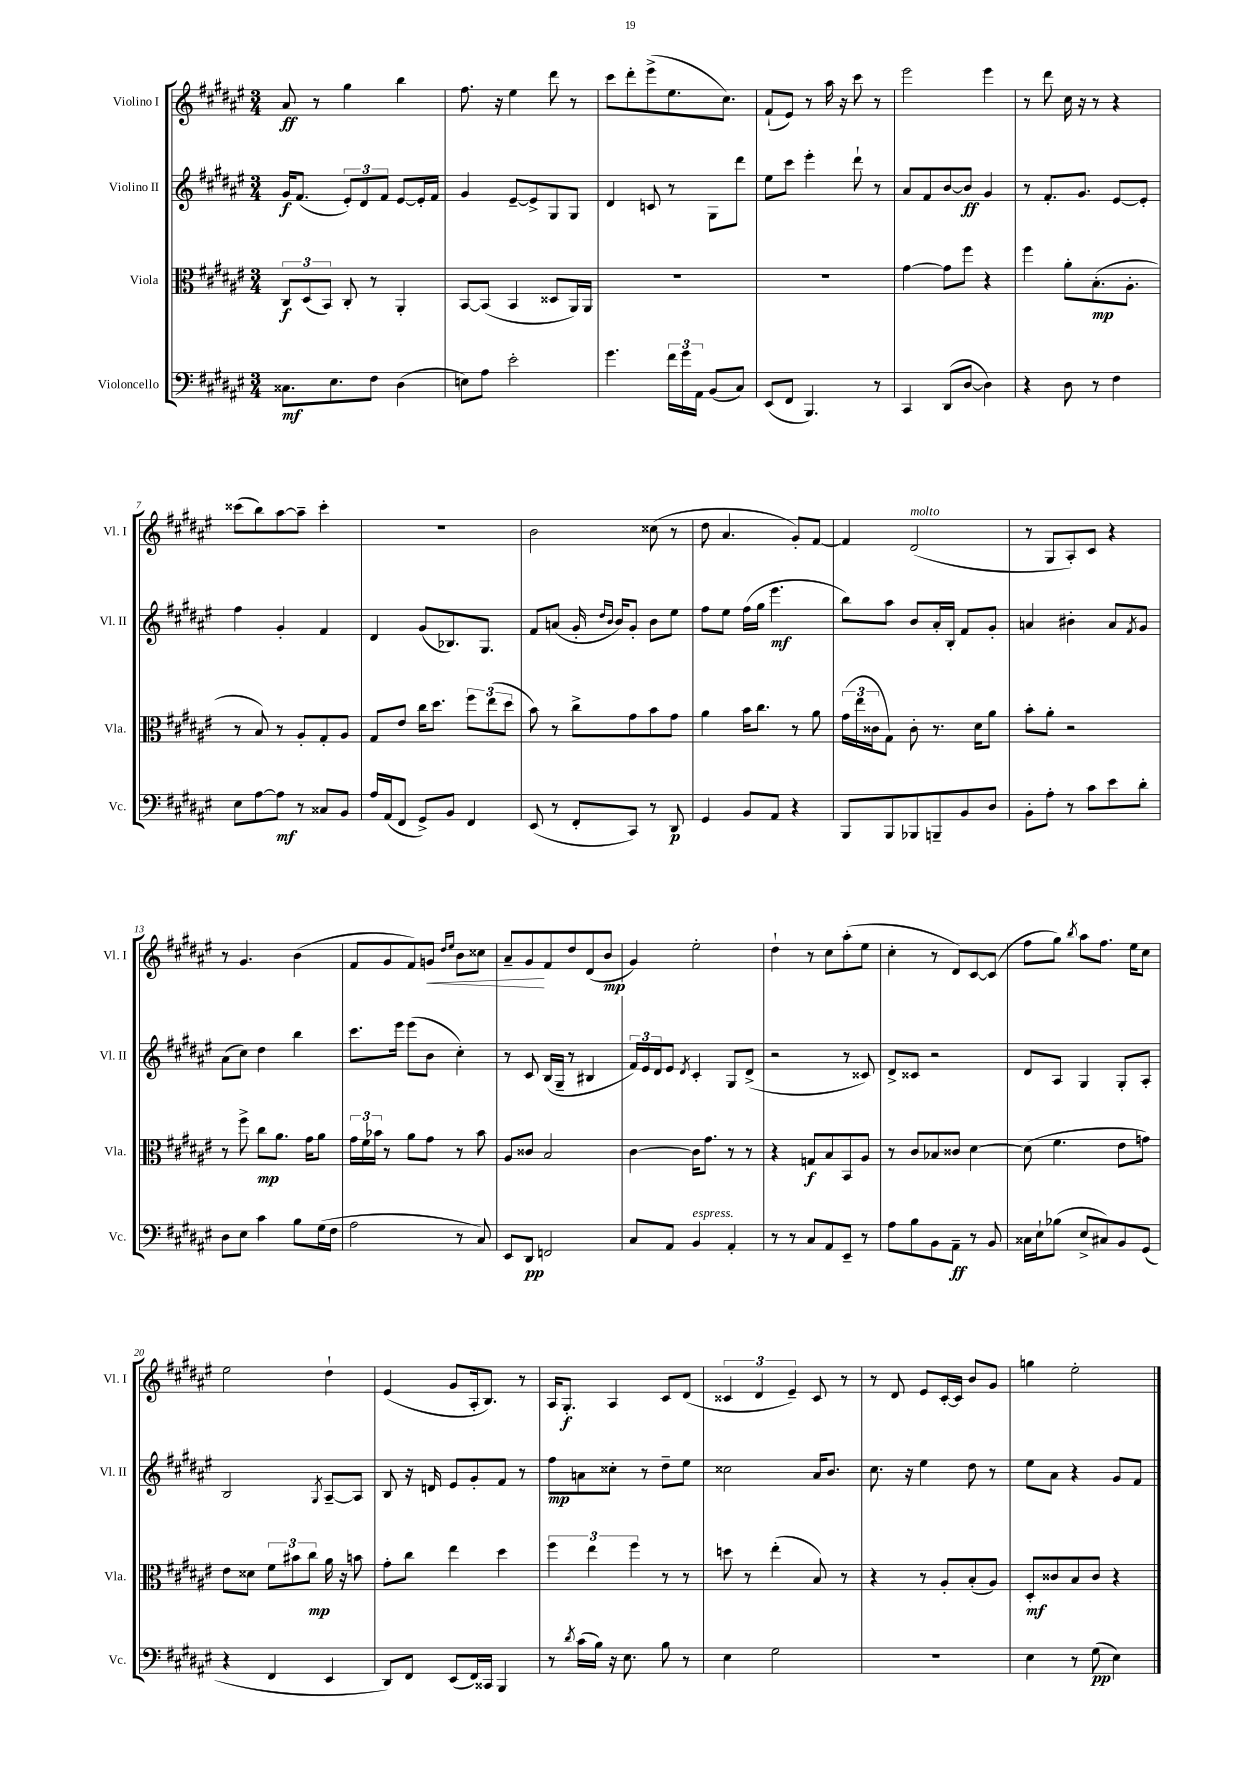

**kern	**dynam	**kern	**dynam	**kern	**dynam	**kern	**dynam
*part4	*part4	*part3	*part3	*part2	*part2	*part1	*part1
*staff4	*staff4	*staff3	*staff3	*staff2	*staff2	*staff1	*staff1
*I"Violoncello	*	*I"Viola	*	*I"Violino II	*	*I"Violino I	*
*I'Vc.	*	*I'Vla.	*	*I'Vl. II	*	*I'Vl. I	*
*clefF4	*	*clefC3	*	*clefG2	*	*clefG2	*
*k[f#c#g#d#a#e#]	*	*k[f#c#g#d#a#e#]	*	*k[f#c#g#d#a#e#]	*	*k[f#c#g#d#a#e#]	*
*M3/4	*	*M3/4	*	*M3/4	*	*M3/4	*
=1	=1	=1	=1	=1	=1	=1	=1
8.C##X\L	mf	12C#/L	f	16g#/KL	f	8a#/	ff
.	.	.	.	(8.f#/J	.	.	.
.	.	(12D#/	.	.	.	.	.
.	.	.	.	.	.	8r	.
.	.	12BB/J)	.	.	.	.	.
8.E#\	.	.	.	.	.	.	.
.	.	8C#'/	.	12e#'/L)	.	4gg#\	.
.	.	.	.	12d#/	.	.	.
8F#\J	.	8r	.	.	.	.	.
.	.	.	.	12f#/J	.	.	.
(4D#\	.	4AA#'/	.	[8e#/L	.	4bb\	.
.	.	.	.	16e#'/L]	.	.	.
.	.	.	.	16f#/JJ	.	.	.
=2	=2	=2	=2	=2	=2	=2	=2
8En\L)	.	[8BB/L	.	4g#/	.	8.ff#\	.
8A#\J	.	(8BB/J]	.	.	.	.	.
.	.	.	.	.	.	16r	.
2e#'\	.	4BB/	.	[8e#~/L	.	4ee#\	.
.	.	.	.	8e#^/]	.	.	.
.	.	8D##X/L	.	8G#/	.	8ddd#\	.
.	.	16AA#/L)	.	8G#/J	.	8r	.
.	.	16AA#/JJ	.	.	.	.	.
=3	=3	=3	=3	=3	=3	=3	=3
4.g#\	.	2.r	.	4d#/	.	8ccc#\L	.
.	.	.	.	.	.	8ddd#'\	.
.	.	.	.	8cn/	.	(8eee#^\	.
24f#\LL	.	.	.	8r	.	8.ee#\	.
24g#\	.	.	.	.	.	.	.
24AA#\JJ	.	.	.	.	.	.	.
(8BB/L	.	.	.	8G#\L	.	.	.
.	.	.	.	.	.	8.cc#\J)	.
8C#/J)	.	.	.	8ddd#\J	.	.	.
=4	=4	=4	=4	=4	=4	=4	=4
(8EE#/L	.	2.r	.	8ee#\L	.	(8f#`/L	.
8FF#/J	.	.	.	8ccc#\J	.	8e#/J)	.
4.BBB/)	.	.	.	4eee#'\	.	8r	.
.	.	.	.	.	.	16aa#\	.
.	.	.	.	.	.	16r	.
.	.	.	.	8ddd#`\	.	8ccc#\	.
8r	.	.	.	8r	.	8r	.
=5	=5	=5	=5	=5	=5	=5	=5
4CC#/	.	[4g#\	.	8a#/L	.	2eee#\	.
.	.	.	.	8f#/	.	.	.
(8DD#/L	.	8g#\L]	.	[8b/	.	.	.
[8D#/J	.	8ff#\J	.	8b/J]	ff	.	.
4D#\])	.	4r	.	4g#/	.	4eee#\	.
=6	=6	=6	=6	=6	=6	=6	=6
4r	.	4ff#\	.	8r	.	8r	.
.	.	.	.	8.f#'/L	.	8ddd#\	.
8D#\	.	8a#'\L	.	.	.	16cc#\	.
.	.	.	.	8.g#/J	.	16r	.
8r	.	(8.B'\	mp	.	.	8r	.
4F#\	.	.	.	[8e#/L	.	4r	.
.	.	8.A#'\J	.	.	.	.	.
.	.	.	.	8e#'/J]	.	.	.
!!LO:LB:g=z
=7	=7	=7	=7	=7	=7	=7	=7
8E#\L	.	8r	.	4ff#\	.	(8ccc##X\L	.
[8A#\	.	8B/)	.	.	.	8bb\)	.
8A#\J]	mf	8r	.	4g#'/	.	[8aa#\	.
8r	.	8A#'/L	.	.	.	8aa#~\J]	.
8C##X/L	.	8G#'/	.	4f#/	.	4ccc##'\	.
8BB/J	.	8A#/J	.	.	.	.	.
=8	=8	=8	=8	=8	=8	=8	=8
16A#/LL	.	8G#/L	.	4d#/	.	2.r	.
(16AA#/J	.	.	.	.	.	.	.
8FF#/J	.	8e#/J	.	.	.	.	.
8GG#^/L)	.	16cc#\KL	.	(8g#/L	.	.	.
.	.	8.dd#\J	.	.	.	.	.
8BB/J	.	.	.	8.B-X/)	.	.	.
4FF#/	.	12ff#\L	.	.	.	.	.
.	.	.	.	8.G#/J	.	.	.
.	.	(12ee#\	.	.	.	.	.
.	.	12dd#\J	.	.	.	.	.
=9	=9	=9	=9	=9	=9	=9	=9
(8EE#/	.	8b\)	.	8f#/L	.	2b\	.
8r	.	8r	.	(8an/J	.	.	.
8FF#'/L	.	8cc#^\L	.	16g#'/	.	.	.
.	.	.	.	16qqdd#/LL	.	.	.
.	.	.	.	16qqb/JJ	.	.	.
.	.	.	.	16b/KL)	.	.	.
8CC#/J)	.	8g#\	.	8g#'/J	.	.	.
8r	.	8b\	.	8b\L	.	(8cc##X\	.
8DD#/	p	8g#\J	.	8ee#\J	.	8r	.
=10	=10	=10	=10	=10	=10	=10	=10
4GG#/	.	4a#\	.	8ff#\L	.	8dd#\	.
.	.	.	.	8ee#\J	.	4.a#/	.
8BB/L	.	16b\KL	.	(16ff#\LL	.	.	.
.	.	8.cc#\J	.	16gg#\JJ	.	.	.
8AA#/J	.	.	.	4.eee#\	mf	.	.
4r	.	8r	.	.	.	8g#'/L)	.
.	.	8a#\	.	.	.	[8f#/J	.
=11	=11	=11	=11	=11	=11	=11	=11
8BBB/L	.	(24g#\LL	.	8bb\L)	.	4f#/]	.
.	.	24ee#\	.	.	.	.	.
.	.	24c##X\J	.	.	.	.	.
8BBB/	.	8G#\J)	.	8aa#\J	.	.	.
!	!	!	!	!	!	!LO:TX:a:i:t=molto	!
8BBB-X/	.	8c##'\	.	8b/L	.	(2d#/	.
8BBBn~/	.	8.r	.	16a#'/L	.	.	.
.	.	.	.	16B'/JJ	.	.	.
8BB/	.	.	.	8f#/L	.	.	.
.	.	16d#\KL	.	.	.	.	.
8D#/J	.	8a#\J	.	8g#'/J	.	.	.
=12	=12	=12	=12	=12	=12	=12	=12
8BB'\L	.	8b'\L	.	4an/	.	8r	.
8A#'\J	.	8a#'\J	.	.	.	8G#/L	.
8r	.	2r	.	4b#X'\	.	8A#'/)	.
8c#\L	.	.	.	.	.	8c#/J	.
8e#\	.	.	.	8a/L	.	4r	.
.	.	.	.	8qf#/	.	.	.
8d#'\J	.	.	.	8g#/J	.	.	.
!!LO:LB:g=z
=13	=13	=13	=13	=13	=13	=13	=13
8D#\L	.	8r	.	(8a#\L	.	8r	.
8E#\J	.	8ff#^\	.	8cc#\J)	.	4.g#/	.
4c#\	.	8cc#\L	mp	4dd#\	.	.	.
.	.	8.a#\J	.	.	.	.	.
8B\L	.	.	.	4bb\	.	(4b\	.
.	.	16g#\KL	.	.	.	.	.
(16G#\L	.	8a#\J	.	.	.	.	.
16F#\JJ	.	.	.	.	.	.	.
=14	=14	=14	=14	=14	=14	=14	=14
2A#\	.	24g#\LL	.	8.ccc#\L	.	8f#/L	.
.	.	24f#\	.	.	.	.	.
.	.	24b-X\JJ	.	.	.	.	.
.	.	8r	.	.	.	8g#/	.
.	.	.	.	16eee#\Jk	.	.	.
.	.	8a#\L	.	(8eee#\L	.	8f#/)	.
!	!	!	!	!	!	!	!LO:HP:b
.	.	8g#\J	.	8b\J	.	8gn/J	<
.	.	.	.	.	.	16qqdd#/LL	.
.	.	.	.	.	.	16qqee#/JJ	.
8r	.	8r	.	4cc#'\)	.	8b\L	.
8C#/)	.	8b-\	.	.	.	8cc##X\J	.
=15	=15	=15	=15	=15	=15	=15	=15
8EE#/L	.	8A#/L	.	8r	.	8a#~/L	.
8DD#/J	pp	8c##X/J	.	8c#/	.	8g#/	.
2FFn/	.	2B/	.	(16B/LL	.	8f#/	[
.	.	.	.	16G#~/JJ	.	.	.
.	.	.	.	8r	.	8dd#/	.
.	.	.	.	4B#X/	.	(8d#/	.
.	.	.	.	.	.	8b/J	mp
=16	=16	=16	=16	=16	=16	=16	=16
8C#/L	.	[4c#\	.	24f#/LL)	.	4g#/)	.
.	.	.	.	24e#/	.	.	.
.	.	.	.	24d#/J	.	.	.
8AA#/J	.	.	.	8e#/J	.	.	.
.	.	.	.	8qd#/	.	.	.
!LO:TX:a:i:t=espress.	!	!	!	!	!	!	!
4BB/	.	16c#\KL]	.	4c#'/	.	2ee#'\	.
.	.	8.g#\J	.	.	.	.	.
4AA#'/	.	8r	.	8G#/L	.	.	.
.	.	8r	.	(8d#^/J	.	.	.
=17	=17	=17	=17	=17	=17	=17	=17
8r	.	4r	.	2r	.	4dd#`\	.
8r	.	.	.	.	.	.	.
8C#/L	.	8Gn/L	f	.	.	8r	.
8AA#/	.	8B/	.	.	.	8cc#\L	.
8EE#~/J	.	8BB/	.	8r	.	(8aa#'\	.
8r	.	8A#/J	.	8c##X/)	.	8ee#\J	.
=18	=18	=18	=18	=18	=18	=18	=18
8A#\L	.	8r	.	8d#^/L	.	4cc#'\	.
8B\	.	8c#/L	.	8c##X/J	.	.	.
8BB\	.	8B-X/	.	2r	.	8r	.
8AA#~\J	ff	8c##X/J	.	.	.	8d#/L)	.
8r	.	[4d#\	.	.	.	[8c#/	.
8BB/	.	.	.	.	.	(8c#/J]	.
=19	=19	=19	=19	=19	=19	=19	=19
16C##X\LL	.	(8d#\]	.	8d#/L	.	8ff#\L	.
16E#`\J	.	.	.	.	.	.	.
(8B-X\J	.	4.f#\	.	8A#/J	.	8gg#\J)	.
.	.	.	.	.	.	8qbb/	.
8E#^/L	.	.	.	4G#/	.	8aa#\L	.
8C#X/)	.	.	.	.	.	8.ff#\J	.
8BB/	.	8e#\L	.	8G#'/L	.	.	.
.	.	.	.	.	.	16ee#\KL	.
(8GG#/J	.	8gn\J)	.	8A#'/J	.	8cc#\J	.
!!LO:LB:g=z
=20	=20	=20	=20	=20	=20	=20	=20
4r	.	8e#\L	.	2B/	.	2ee#\	.
.	.	8d##X\J	.	.	.	.	.
4FF#/	.	12f#\L	.	.	.	.	.
.	.	12b#X\	.	.	.	.	.
.	.	12cc#\J	mp	.	.	.	.
.	.	.	.	8qG#/	.	.	.
4EE#/	.	16a#\	.	[8A#~/L	.	4dd#`\	.
.	.	16r	.	.	.	.	.
.	.	8bn\	.	8A#/J]	.	.	.
=21	=21	=21	=21	=21	=21	=21	=21
8DD#/L)	.	8g#'\L	.	8B/	.	(4e#/	.
8FF#/J	.	8cc#\J	.	16r	.	.	.
.	.	.	.	16dn/	.	.	.
(8EE#/L	.	4ee#\	.	8e#/L	.	8g#/L	.
16FF#/L)	.	.	.	8g#'/	.	16A#'/k	.
16CC##X/JJ	.	.	.	.	.	8.B/J)	.
4BBB/	.	4dd#\	.	8f#/J	.	.	.
.	.	.	.	8r	.	8r	.
=22	=22	=22	=22	=22	=22	=22	=22
8r	.	6ff#\	.	8ff#\L	mp	16A#/KL	.
.	.	.	.	.	.	8.G#'/J	f
8qd#/	.	.	.	.	.	.	.
(16c#\LL	.	.	.	8an\	.	.	.
.	.	6ee#\	.	.	.	.	.
16B\JJ)	.	.	.	.	.	.	.
16r	.	.	.	8cc##X'\J	.	4A#/	.
8.E#\	.	.	.	.	.	.	.
.	.	6ff#\	.	.	.	.	.
.	.	.	.	8r	.	.	.
8B\	.	8r	.	8dd#~\L	.	8c#/L	.
8r	.	8r	.	8ee#\J	.	(8d#/J	.
=23	=23	=23	=23	=23	=23	=23	=23
4E#\	.	8ddn\	.	2cc##X\	.	6c##X/	.
.	.	8r	.	.	.	.	.
.	.	.	.	.	.	6d#/	.
2G#\	.	(4ee#'\	.	.	.	.	.
.	.	.	.	.	.	6e#~/)	.
.	.	8B/)	.	16a#/KL	.	8c##/	.
.	.	.	.	8.b/J	.	.	.
.	.	8r	.	.	.	8r	.
=24	=24	=24	=24	=24	=24	=24	=24
2.r	.	4r	.	8.cc#\	.	8r	.
.	.	.	.	.	.	8d#/	.
.	.	.	.	16r	.	.	.
.	.	8r	.	4ee#\	.	8e#/L	.
.	.	8A#'/L	.	.	.	[16c#'/L	.
.	.	.	.	.	.	16c#/JJ]	.
.	.	(8B'/	.	8dd#\	.	8b/L	.
.	.	8A#/J)	.	8r	.	8g#/J	.
=25	=25	=25	=25	=25	=25	=25	=25
4E#\	.	8D#'/L	mf	8ee#\L	.	4ggn\	.
.	.	8c##X/	.	8a#\J	.	.	.
8r	.	8B/	.	4r	.	2ee#'\	.
(8G#\	pp	8c##/J	.	.	.	.	.
4E#\)	.	4r	.	8g#/L	.	.	.
.	.	.	.	8f#/J	.	.	.
==	==	==	==	==	==	==	==
*-	*-	*-	*-	*-	*-	*-	*-
